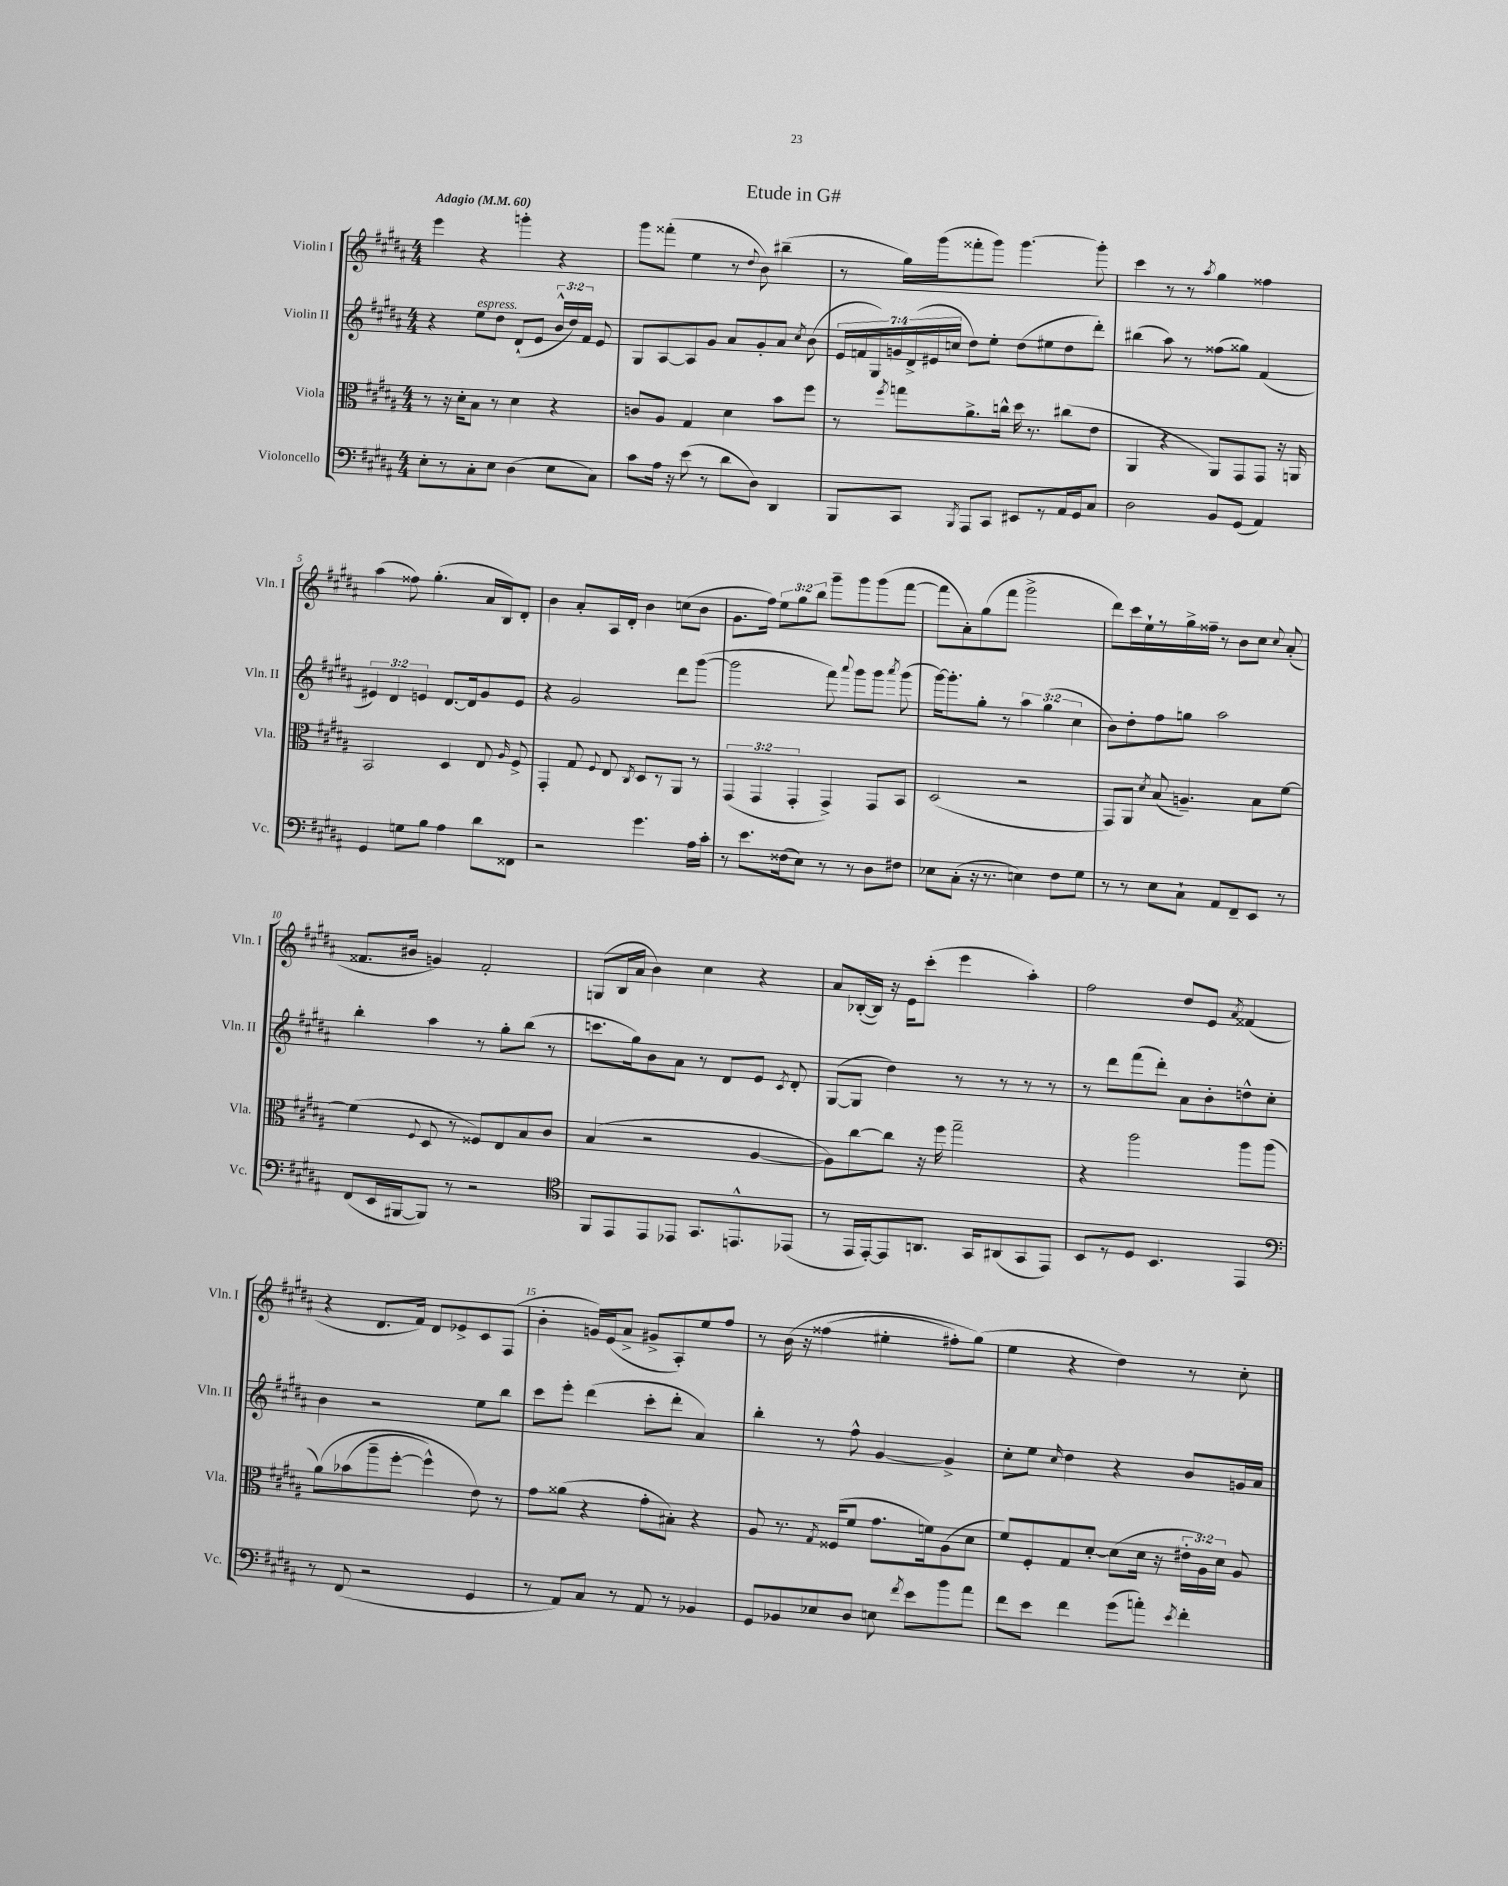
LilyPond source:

\header { title = "Etude in G#" }
<<
\new StaffGroup <<
\new Staff = "s0" \with { instrumentName = "Violin I" shortInstrumentName = "Vln. I" } {
    \clef treble \key b \major \numericTimeSignature \time 4/4 \override Staff.TupletNumber.text = #tuplet-number::calc-fraction-text \tempo "Adagio" 4 = 60
    \autoBeamOff e'''4 r4 g'''4-. r4 |
    gis'''8[ fisis'''8]-.( e''4 r8 \appoggiatura { dis''8 } b'8) bis''4--( |
    r8 gis''16[) gis'''16( fisis'''8-. gis'''8]) gis'''4.~ gis'''8-. |
    cis'''4 r8 r8 \acciaccatura { ais''8 } gis''4 fisis''4 |
    ais''4( fisis''8) gis''4.-.( ais'16[ b16) dis'8]-. |
    b'4 ais'8[-. ais16 dis'16]-. b'4 c''8[( b'8] |
    gis'8.[ fis''16]) \tuplet 3/2 { e''8[ gis''8 b''8] } gis'''8[-- gis'''8 gis'''8( fis'''8]~ |
    fis'''8[ ais'8-.) gis''8( fis'''8] gis'''2-> |
    dis'''8[) cis'''16 e''16-! r8 gis''16-> fisis''16]-- r8 b'8[ cis''8] \appoggiatura { cis''8 } ais'8-.( |
    fisis'8.[ bis'16] g'4) fisis'2-. |
    g8[( b16 ais'16] b'4) cis''4 r4 |
    ais'8[ bes16~-.( bes16]) r16 e'16[ cis'''8]-.( e'''4 ais''4-.) |
    fis''2 dis''8[ e'8] \acciaccatura { ais'8 } fisis'4( |
    r4 dis'8.[ fis'16]) dis'8[ ees'8-> cis'8 fis8]( |
    b'4-. g'16[) e'16( ais'8]-> gis'8[-> ais8-.) e''8 fis''8] |
    r8 b'16\( r16 fisis''4( eis''4-. fis''8[-.) gis''8](\) |
    e''4 r4 dis''4) r8 cis''8-. \bar "|." |
}
\new Staff = "s1" \with { instrumentName = "Violin II" shortInstrumentName = "Vln. II" } {
    \clef treble \key b \major \numericTimeSignature \time 4/4 \override Staff.TupletNumber.text = #tuplet-number::calc-fraction-text
    \autoBeamOff r4 e''8[^\markup { \italic "espress." } dis''8] dis'8[-!( e'8] \tuplet 3/2 { b'16[-^ dis''16) fis'16] } e'8 |
    gis8[ ais8~ ais8 gis'8] ais'8[ gis'8-. ais'8] \acciaccatura { cis''8 } b'8( |
    \tuplet 7/4 { e'16[ f'16 gis16) g'16 dis'16->( eis'16 c''16] } dis''8[) e''8]-. dis''8[( eis''8 dis''8 dis'''8]-.) |
    bis''4( ais''8) r8 fisis''8[( gisis''8]) fis'4( |
    \tuplet 3/2 { eis'4) dis'4 e'4 } dis'8.[~ dis'16 gis'8 e'8] |
    r4 gis'2 dis'''8[ gis'''8]~( |
    gis'''2 fis'''8) \appoggiatura { ais'''8 } gis'''8[ gis'''8] \acciaccatura { ais'''8 } gis'''8( |
    gis'''16[~) gis'''8.-. gis''8]-. r8 \tuplet 3/2 { ais''4 gis''4( cis''4 } |
    b'8[) dis''8-. fis''8 g''8] ais''2 |
    b''4-. ais''4 r8 gis''8[-. b''8]( r8 |
    c'''8.[ gis''16) b'8 ais'8] r8 dis'8[ e'8] \acciaccatura { cis'8 } dis'8-. |
    gis8[~( gis8] dis''4) r8 r8 r8 r8 |
    r8 dis'''8[ fis'''8( dis'''8]-.) ais'8[ b'8-. d''8-^ cis''8]-. |
    b'4 r2 e''8[ b''8] |
    cis'''8[ e'''8]-. dis'''4( cis'''8[-. dis'''8]-. ais'4) |
    b''4-. r8 fis''8-^ gis'4~ gis'4-> |
    cis''8[-. e''8] \grace { cis''16 } dis''4 r4 b'8[ g'16 ais'16] \bar "|." |
}
\new Staff = "s2" \with { instrumentName = "Viola" shortInstrumentName = "Vla." } {
    \clef alto \key b \major \numericTimeSignature \time 4/4 \override Staff.TupletNumber.text = #tuplet-number::calc-fraction-text
    \autoBeamOff r8 r16 dis'16[-. b8] r8 dis'4 r4 |
    c'8[ ais8] gis4 dis'4 b'8[ fis''8] |
    r8 \acciaccatura { fis''8 } g''8[ ais'8.-> c''16]-^ dis''16 r8. cis''8[( e'8] |
    ais,4 r4 ais,8[) gis,8 gis,8] r16 a,16 |
    b,2 dis4 e8 \grace { ais16 } fis8-> |
    gis,4-. gis8 \appoggiatura { fis8 } e8 \acciaccatura { cis8 } dis8[ r8 ais,8] r8 |
    \tuplet 3/2 { gis,4( gis,4 gis,4-. } gis,4->) gis,8[ b,8] |
    dis2( r2 |
    gis,8[) ais,8] \acciaccatura { dis'8 } b8( a4.--) b8[ fis'8]~ |
    fis'4( \appoggiatura { fis8 } dis8 r8 fisis8[) e8 b8 cis'8] |
    b4( r2 ais4~ |
    ais8[) cis''8~ cis''8] r16 fis''16 gis''2-- |
    r4 ais''2 ais''8[ ais''8]( |
    ais'8[)\( bes'8( ais''8-- fis''8]~-. fis''4-^) e'8\) r8 |
    gis'8[ aisis'8]( r4 gis'8[-. bis8]-.) r4 |
    ais8 r8. \acciaccatura { gis8 } fisis16[( fis'8] gis'8.[ f'16) ais8( dis'8] |
    fis'8[) fis8-. gis8 dis'8]~-. dis'8[( dis'16] r16 \tuplet 3/2 { eis'16[-. ais16) dis'16] } ais8 \bar "|." |
}
\new Staff = "s3" \with { instrumentName = "Violoncello" shortInstrumentName = "Vc." } {
    \clef bass \key b \major \numericTimeSignature \time 4/4
    \autoBeamOff e8[-. r8 cis8-. e8] dis4( e8[ cis8]) |
    cis'8[ ais16] r16 e'8( r8 dis'8[ dis8]) dis,4 |
    b,,8[ cis,8] \acciaccatura { b,,8 } ais,,8[ cis,8] eis,8[ r8 ais,16 gis,16 cis8] |
    dis2 b,8[ gis,8]( ais,4) |
    gis,4 g8[ b8] ais4 dis'8[ fisis,8] |
    r2 gis'4. ais16[ cis'16]-. |
    r8 e'8.[ fisis16( e8]) r8 r8 dis8[ fis8] |
    ees8[ cis8]-.( r16 r8. e4) fis8[ gis8] |
    r8 r8 e8[ cis8]-! ais,8[ fis,8-- e,8] r8 |
    fis,8[( e,16 bis,,16~ bis,,8]) r8 r2 |
    \clef tenor fis,8[ e,8 e,8 ees,8] gis,8.[ e,8.-^ ees,8]( |
    r8 e,16[ e,16~-.) e,8 a,8.] gis,16[ ais,8( gis,8 e,8]) |
    b,8[ r8 dis8] b,4. e,4 |
    \clef bass r8 fis,8( r2 gis,4 |
    r8 ais,8[) cis8] r8 ais,8 r8 bes,4 |
    gis,8[ bes,8 ees8 dis8] e8 \acciaccatura { fis'8 } e'8[ b'8 ais'8] |
    fis'8[ e'8] fis'4 gis'8[( a'8]-.) \acciaccatura { e'8 } fis'4-. \bar "|." |
}
>>
>>
\layout { \context { \Score \override BarNumber.break-visibility = ##(#f #t #t) barNumberVisibility = #(every-nth-bar-number-visible 5) } }
